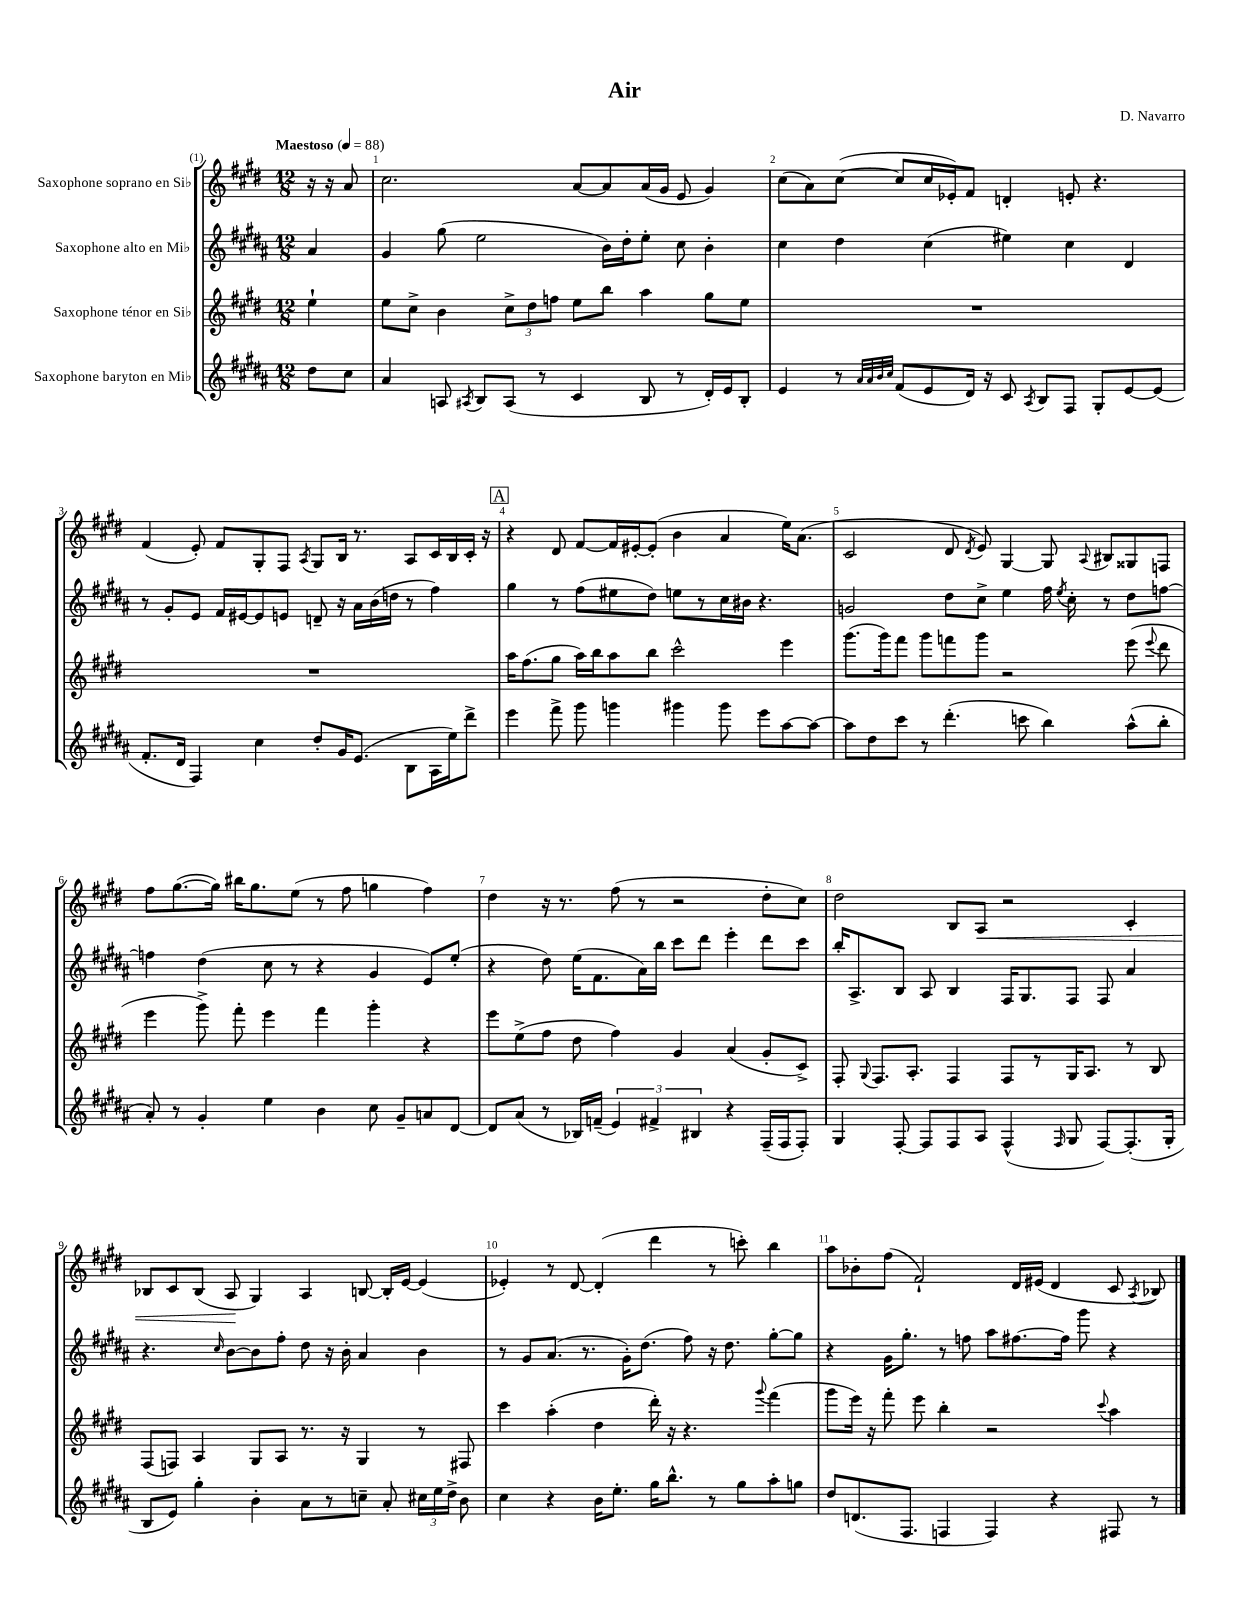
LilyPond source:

\header { title = "Air" composer = "D. Navarro" }
<<
\new StaffGroup <<
\new Staff = "s0" \with { instrumentName = "Saxophone soprano en Sib" } {
    \clef treble \key e \major \numericTimeSignature \time 12/8 \partial 4 \tempo "Maestoso" 4 = 88
    \autoBeamOff r16 r16 a'8 |
    cis''2. a'8[~ a'8 a'16( gis'16] e'8 gis'4) |
    cis''8[( a'8) cis''8]~( cis''8[ cis''16 ees'16-.) fis'8] d'4-. e'8-. r4. |
    fis'4( e'8-.) fis'8[ gis8-. fis8] \acciaccatura { a8 } gis8[ b16] r8. a8[ cis'16 b16 cis'16]-. r16 |
    \mark \markup { \box "A" } r4 dis'8 fis'8[~ fis'16 eis'16~-. eis'8]-.( b'4 a'4 e''16[) a'8.]( |
    cis'2 dis'8 \acciaccatura { dis'8 } e'8) gis4~ gis8 \appoggiatura { a8 } bis8[ gisis8 f8] |
    fis''8[ gis''8.~( gis''16]) bis''16[ gis''8. e''8]( r8 fis''8 g''4 fis''4) |
    dis''4 r16 r8. fis''8( r8 r2 dis''8[-. cis''8]) |
    dis''2 b8[ a8]\< r2 cis'4-. |
    bes8[ cis'8 bes8]( a8\! gis4) a4 b8~ b16[-. e'16]~ e'4( |
    ees'4-.) r8 dis'8~ dis'4-.( dis'''4 r8 c'''8-.) b''4 |
    a''8[ bes'8-. fis''8]( fis'2-!) dis'16[ eis'16]( dis'4 cis'8 \acciaccatura { a8 } bes8) \bar "|." |
}
\new Staff = "s1" \with { instrumentName = "Saxophone alto en Mib" } {
    \clef treble \key b \major \numericTimeSignature \time 12/8 \partial 4
    \autoBeamOff ais'4 |
    gis'4 gis''8( e''2 b'16[) dis''16-. e''8]-. cis''8 b'4-. |
    cis''4 dis''4 cis''4( eis''4) cis''4 dis'4 |
    r8 gis'8[-. e'8] fis'16[ eis'16~ eis'8 e'8] d'8-- r16 ais'16[ b'16( d''16] r8 fis''4) |
    \mark \markup { \box "A" } gis''4 r8 fis''8[( eis''8 dis''8]) e''8[ r8 cis''16 bis'16] r4. |
    g'2 dis''8[ cis''8]-> e''4 fis''16 \acciaccatura { e''8 } cis''16-. r8 dis''8[ f''8]~ |
    f''4 dis''4( cis''8 r8 r4 gis'4 e'8[) e''8]-.( |
    r4 dis''8) e''16[( fis'8. ais'16) b''16] cis'''8[ dis'''8] e'''4-. dis'''8[ cis'''8] |
    b''16[-. ais8.-> b8] ais8 b4 fis16[ gis8. fis8] fis8 ais'4 |
    r4. \grace { cis''16 } b'8[~ b'8 fis''8]-. dis''8 r16 b'16-. ais'4 b'4 |
    r8 gis'8[ ais'8.]( r8. gis'16[-.) dis''8.]( fis''8) r16 dis''8. gis''8[~-. gis''8] |
    r4 gis'16[ gis''8.]-. r8 f''8 ais''8[ fis''8.~ fis''16] gis'''8 r4 \bar "|." |
}
\new Staff = "s2" \with { instrumentName = "Saxophone ténor en Sib" } {
    \clef treble \key e \major \numericTimeSignature \time 12/8 \partial 4
    \autoBeamOff e''4-! |
    e''8[ cis''8]-> b'4 \tuplet 3/2 { cis''8[-> dis''8 f''8] } e''8[ b''8] a''4 gis''8[ e''8] |
    R1. |
    R1. |
    \mark \markup { \box "A" } a''16[ fis''8.( gis''8] a''16[) b''16 a''8 b''8] cis'''2-^ e'''4 |
    gis'''8.[( gis'''16) fis'''8] gis'''8[ f'''8 gis'''8] r2 e'''8( \appoggiatura { e'''8 } dis'''8 |
    e'''4 gis'''8->) fis'''8-. e'''4 fis'''4 gis'''4-. r4 |
    e'''8[ e''8->( fis''8] dis''8 fis''4) gis'4 a'4( gis'8[-. cis'8]->) |
    fis8-. \appoggiatura { gis8 } fis8.[ a8.]-. fis4 fis8[ r8 gis16 a8.] r8 b8 |
    fis8[( f8]) a4 gis8[ a8] r8. r16 gis4 r8 fis8 |
    cis'''4 a''4-.( dis''4 dis'''16-.) r16 r4. \appoggiatura { gis'''8 } fis'''4( |
    gis'''8[ e'''16]) r16 fis'''8-. e'''8 b''4-. r2 \appoggiatura { cis'''8 } a''4 \bar "|." |
}
\new Staff = "s3" \with { instrumentName = "Saxophone baryton en Mib" } {
    \clef treble \key b \major \numericTimeSignature \time 12/8 \partial 4
    \autoBeamOff dis''8[ cis''8] |
    ais'4 a8 \acciaccatura { ais8 } b8[ ais8]( r8 cis'4 b8 r8 dis'16[-.) e'16 b8]-. |
    e'4 r8 \grace { ais'32[ ais'32 b'32 cis''32] } fis'8[( e'8 dis'16]) r16 cis'8 \acciaccatura { ais8 } b8[ fis8] gis8[-. e'8~ e'8]( |
    fis'8.[-. dis'16] fis4) cis''4 dis''8[-. gis'16 e'8.]( b8[ ais16 e''16) dis'''8]-> |
    \mark \markup { \box "A" } e'''4 fis'''8-> gis'''8 g'''4 gis'''4 gis'''8 e'''8[ ais''8~ ais''8]~ |
    ais''8[ dis''8 cis'''8] r8 dis'''4.-.( c'''8 b''4) ais''8[-^( b''8]-. |
    ais'8-.) r8 gis'4-. e''4 b'4 cis''8 gis'8[-- a'8 dis'8]~ |
    dis'8[ ais'8]( r8 bes16[) f'16]--( \tuplet 3/2 { e'4) fis'4-> bis4 } r4 fis16[--( fis16 fis8]-.) |
    gis4 fis8~-. fis8[ fis8 ais8] fis4-^( \grace { fis16 } gis8 fis8[~) fis8.-.( gis16]-. |
    b8[ e'8]) gis''4-. b'4-. ais'8[ r8 c''8]-- ais'8-. \tuplet 3/2 { cis''16[ e''16 dis''16]-> } b'8 |
    cis''4 r4 b'16[ e''8.]-. gis''16[ b''8.]-^ r8 gis''8[ ais''8-. g''8] |
    dis''8[ d'8.( fis8.] f4 f4) r4 fis8 r8 \bar "|." |
}
>>
>>
\layout { \context { \Score \override BarNumber.break-visibility = ##(#f #t #t) barNumberVisibility = #all-bar-numbers-visible } }
